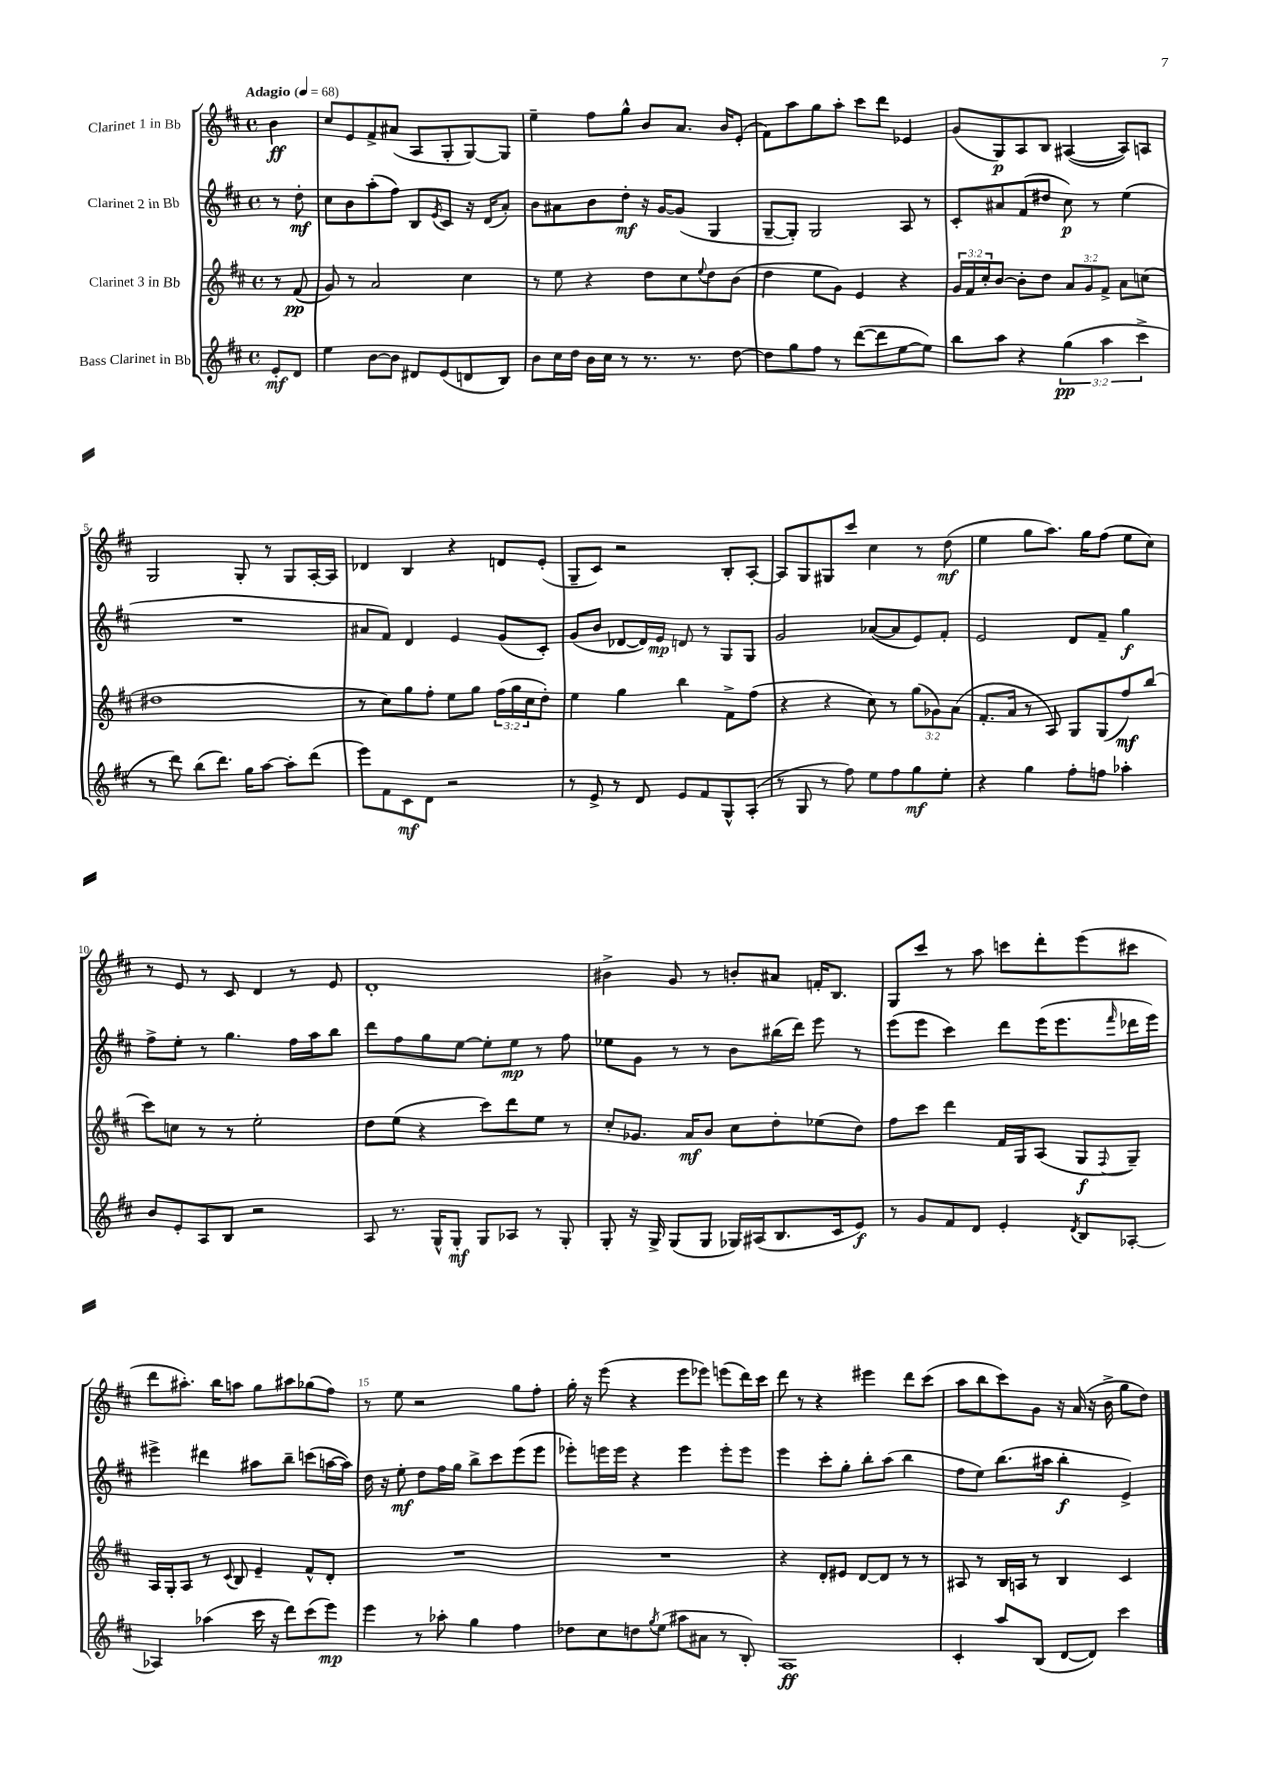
<<
\new StaffGroup <<
\new Staff = "s0" \with { instrumentName = "Clarinet 1 in Bb" } {
    \clef treble \key d \major \defaultTimeSignature \time 4/4 \partial 4 \tempo "Adagio" 4 = 68
    b'4\ff |
    cis''8 e'8 fis'8-> ais'8( a8 g8-. g8~) g8 |
    e''4-- fis''8 g''8-^ b'8 a'8. b'16 e'8-.( |
    fis'8) a''8 g''8 a''8-. cis'''8 d'''8 ees'4 |
    g'8( g8\p) a8 b8 ais4~( ais8) a8 |
    g2 g8-. r8 g8 a16~-. a16 |
    des'4 b4 r4 d'8 e'8-.( |
    g8-- cis'8) r2 b8-. a8~-. |
    a8 g8 gis8 cis'''8 cis''4 r8 d''8\mf( |
    e''4 g''8 a''8.) g''16 fis''8( e''8 cis''8) |
    r8 e'8 r8 cis'8 d'4 r8 e'8 |
    d'1-. |
    bis'4-> g'8 r8 b'8-. ais'8 f'16-. b8. |
    g8 cis'''8 r8 a''8 c'''8 d'''8-. e'''8( cis'''8 |
    d'''8 ais''8.-.) b''16 a''8 g''8 ais''8 ges''8( fis''8) |
    r8 e''8 r2 g''8 fis''8-. |
    g''16-. r16 e'''8( r4 e'''8 ees'''8) e'''8( d'''16) cis'''16 |
    d'''8 r8 r4 eis'''4 d'''8 cis'''8( |
    a''8 b''8 cis'''8) g'8 r16 a'16( r16 b'16-> g''8 d''8) \bar "|." |
}
\new Staff = "s1" \with { instrumentName = "Clarinet 2 in Bb" } {
    \clef treble \key d \major \defaultTimeSignature \time 4/4 \partial 4
    r8 d''8-.\mf |
    cis''8 b'8 a''8-.( fis''8) b8 \acciaccatura { e'8 } cis'8 r16 d'16( a'8-.) |
    b'8 ais'8 b'8 d''8-.\mf r16 g'16~ g'8( g4 |
    g8~-- g8-.) g2 a8 r8 |
    cis'8-. ais'8 fis'8( dis''8 cis''8\p) r8 e''4( |
    R1 |
    ais'8 fis'8) d'4 e'4 g'8( cis'8-.) |
    g'8( b'8 des'8~ des'16) e'16\mp d'8 r8 g8 g8 |
    g'2 aes'8~( aes'8 e'8) fis'8-. |
    e'2 d'8 fis'8-- g''4\f |
    fis''8-> e''8-. r8 g''4. fis''16 a''16 b''8 |
    d'''8 fis''8 g''8 e''8~ e''8-. e''8\mp r8 fis''8 |
    ees''8 g'8 r8 r8 b'8 bis''16( d'''16) e'''8 r8 |
    e'''8( e'''8 cis'''4) d'''8 e'''16( e'''8. \grace { fis'''16 } des'''16 e'''16) |
    eis'''4-> dis'''4 ais''8 b''8-- c'''8( a''16~ a''16) |
    d''16 r16 e''8-.\mf d''8 fis''16 g''16 b''8-> cis'''8 e'''8( e'''8 |
    ees'''8-.) e'''16 e'''16 r4 e'''4 e'''8-. e'''8 |
    e'''4 cis'''8-. g''8-. b''8-. a''8( b''4 |
    fis''8 e''8) b''8.( ais''16 b''4-.\f e'4->) \bar "|." |
}
\new Staff = "s2" \with { instrumentName = "Clarinet 3 in Bb" } {
    \clef treble \key d \major \defaultTimeSignature \time 4/4 \override Staff.TupletNumber.text = #tuplet-number::calc-fraction-text \partial 4
    r8 fis'8\pp( |
    g'8) r8 a'2 cis''4 |
    r8 e''8 r4 d''8 cis''8 \appoggiatura { e''8 } d''8 b'8( |
    d''4 e''8 g'8) e'4 r4 |
    \tuplet 3/2 { g'16 fis'16 cis''16-. } b'8~ b'8-. d''8 \tuplet 3/2 { a'8 g'8 fis'8-> } a'8 c''8( |
    dis''1 |
    r8 cis''8) g''8 fis''8-. e''8 g''8 \tuplet 3/2 { fis''16( g''16 cis''16 } d''8-.) |
    e''4 g''4 b''4 fis'8-> fis''8( |
    r4 r4 cis''8) r8 \tuplet 3/2 { g''8( ges'8) a'8( } |
    fis'8.-. a'16 r8 a8) g8 g8( fis''8\mf) b''8( |
    cis'''8) c''8 r8 r8 e''2-. |
    d''8 e''8( r4 cis'''8) d'''8 e''8 r8 |
    cis''8-. ges'8. a'16\mf b'8 cis''8 d''8-. ees''8( d''8) |
    fis''8 cis'''8 d'''4 fis'16 g16 a8( g8\f \appoggiatura { fis8 } g8--) |
    a16 g16-. a8 r8 \appoggiatura { cis'8 } b8 e'4-- fis'8-^ d'8-. |
    R1 |
    R1 |
    r4 d'8-. eis'8 d'8~ d'8 r8 r8 |
    ais8 r8 b16 a16 r8 b4 cis'4 \bar "|." |
}
\new Staff = "s3" \with { instrumentName = "Bass Clarinet in Bb" } {
    \clef treble \key d \major \defaultTimeSignature \time 4/4 \override Staff.TupletNumber.text = #tuplet-number::calc-fraction-text \partial 4
    e'8-.\mf d'8 |
    e''4 b'8~ b'8 dis'8 e'8( d'8 b8) |
    b'8 cis''16 d''16 b'16 cis''16 r8 r8. r8. d''8~ |
    d''8 g''8 fis''8 r8 d'''8~( d'''8 e''8~ e''8) |
    b''8 a''8 r4 \tuplet 3/2 { g''4\pp( a''4 cis'''4-> } |
    r8 d'''8) b''8( d'''8.) g''16 a''8~ a''8-. d'''8( |
    e'''8) fis'8 cis'8\mf d'8 r2 |
    r8 e'8-> r8 d'8 e'8 fis'8 g8-^ a8-.( |
    r8 g8 r8 fis''8) e''8 fis''8 g''8\mf e''8-. |
    r4 g''4 fis''8-. f''8 aes''4-. |
    b'8 e'8-. a8 b8 r2 |
    a8 r8. g16-^ g8-.\mf g8 aes8 r8 g8-. |
    g8-. r16 g16-> g8( g8 ges16) ais16( b8. cis'16 e'8\f) |
    r8 g'8 fis'8 d'8 e'4-. \acciaccatura { d'8 } b8 aes8~-. |
    aes4 aes''4( cis'''16 r16 d'''8) cis'''8( e'''8\mp) |
    e'''4 r8 aes''8-. g''4 fis''4 |
    des''8 cis''8 d''8 \acciaccatura { g''8 } e''8( ais''8 ais'8 r8 b8-.) |
    a1\ff |
    cis'4-. a''8 b8( d'8~ d'8) cis'''4 \bar "|." |
}
>>
>>
\layout { \context { \Score \override BarNumber.break-visibility = ##(#f #t #t) barNumberVisibility = #(every-nth-bar-number-visible 5) } }
